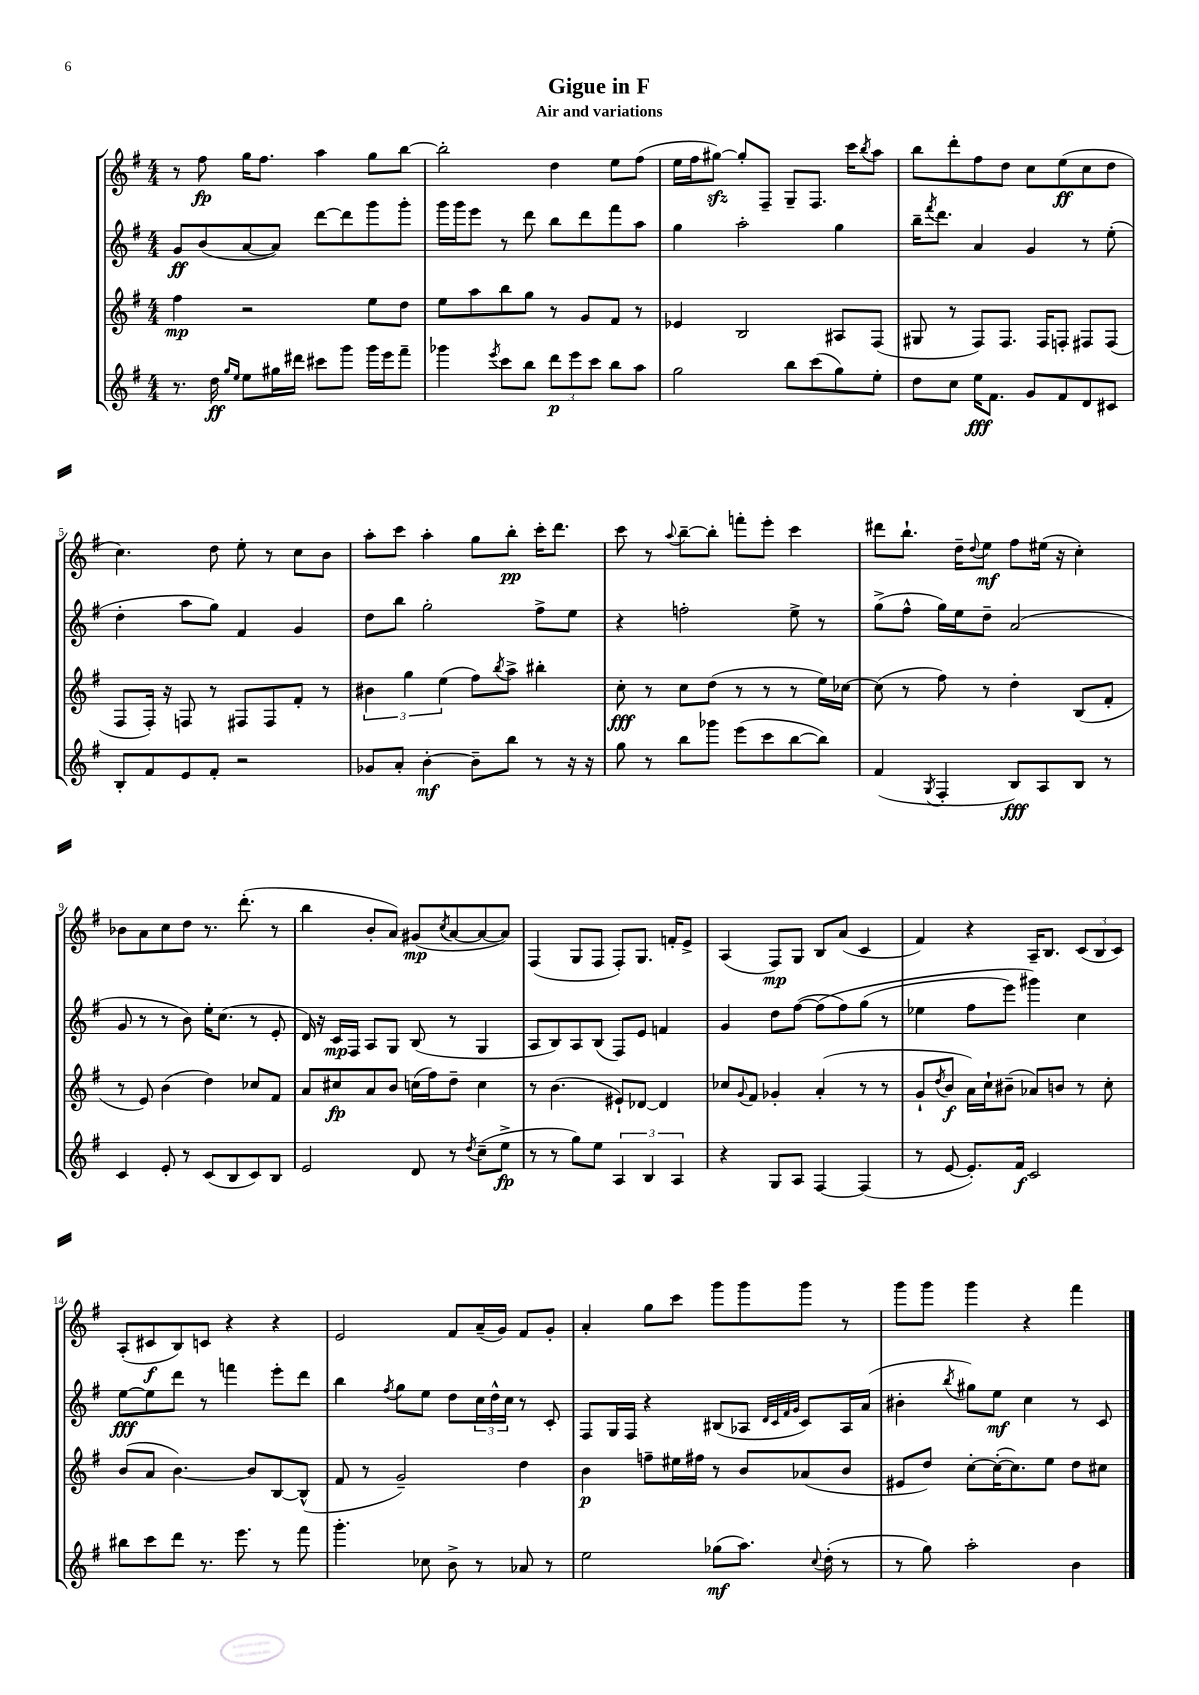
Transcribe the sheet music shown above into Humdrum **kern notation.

**kern	**kern	**kern	**kern
*staff4	*staff3	*staff2	*staff1
*clefG2	*clefG2	*clefG2	*clefG2
*k[f#]	*k[f#]	*k[f#]	*k[f#]
*M4/4	*M4/4	*M4/4	*M4/4
8.r	4ff#	8g	8r
.	.	(8b	8ff#
16dd	.	.	.
16qqgg	.	.	.
16qqee	.	.	.
8ee	2r	[8a	16gg
.	.	.	8.ff#
16gg#	.	8a])	.
16ddd#	.	.	.
8ccc#	.	[8ddd	4aa
8ggg	.	8ddd]	.
16ggg	8ee	8ggg	8gg
16eee	.	.	.
8fff#~	8dd	8ggg'	[8bb
=	=	=	=
4ggg-	8ee	16ggg	2bb']
.	.	16ggg	.
.	8aa	8eee	.
8qeee	.	.	.
8ccc	8bb	8r	.
8bb	8gg	8ddd	.
12ddd	8r	8bb	4dd
12eee	.	.	.
.	8g	8ddd	.
12ccc	.	.	.
8bb	8f#	8fff#	8ee
8aa	8r	8aa	(8ff#
=	=	=	=
2gg	4e-	4gg	16ee
.	.	.	16ff#
.	.	.	[8gg#)
.	2B	2aa'	8gg#']
.	.	.	8F#~
8bb	.	.	8G~
(8ccc	.	.	8.F#
8gg)	8A#	4gg	.
.	.	.	16ccc
.	.	.	8qbb
8ee'	(8F#	.	8aa
=	=	=	=
8dd	8G#	16bb~	8bb
.	.	8qfff#	.
.	.	8.ddd	.
8cc	8r	.	8ddd'
16ee	8F#)	4a	8ff#
8.f#	.	.	.
.	8.F#	.	8dd
8g	.	4g	8cc
.	16F#	.	.
8f#	8F'	.	(8ee
8d	8F#	8r	8cc
8c#	(8F#	(8ee'	8dd
=	=	=	=
8B'	8F#	4dd'	4.cc)
8f#	16F#')	.	.
.	16r	.	.
8e	8F	8aa	.
8f#'	8r	8gg)	8dd
2r	8F#	4f#	8ee'
.	8F#	.	8r
.	8f#'	4g	8cc
.	8r	.	8b
=	=	=	=
8g-	6b#	8dd	8aa'
8a'	.	8bb	8ccc
.	6gg	.	.
[4b'	.	2gg'	4aa'
.	(6ee	.	.
8b~]	8ff#)	.	8gg
.	8qbb	.	.
8bb	8aa^	.	8bb'
8r	4bb#'	8ff#^	16ccc'
.	.	.	8.ddd
16r	.	8ee	.
16r	.	.	.
=	=	=	=
8gg	8cc'	4r	8ccc
8r	8r	.	8r
.	.	.	8qqaa
8bb	8cc	2ff'	[8bb~
8ggg-	(8dd	.	8bb']
(8eee	8r	.	8fff'
8ccc	8r	.	8eee'
[8bb	8r	8ee^	4ccc
8bb])	16ee)	8r	.
.	[16cc-	.	.
=	=	=	=
(4f#	(8cc-]	(8gg^	8ddd#
.	8r	8ff#^^	8.bb`
8qG	.	.	.
4F#'	8ff#)	16gg)	.
.	.	16ee	16dd~
.	.	.	8qqdd
.	8r	8dd~	8ee
8B)	4dd'	(2a	8ff#
8A	.	.	(16ee#
.	.	.	16r
8B	(8B	.	4cc')
8r	8f#'	.	.
=	=	=	=
4c	8r	8g	8b-
.	8e)	8r	8a
8e'	(4b	8r	8cc
8r	.	8b)	8dd
(8c	4dd)	16ee'	8.r
.	.	(8.cc	.
8B	.	.	.
.	.	.	(8.ddd'
8c)	8cc-	8r	.
8B	8f#	8e'	8r
=	=	=	=
2e	8a	16d)	4bb
.	.	16r	.
.	8cc#	16c	.
.	.	16F#	.
.	8a	8A	8b'
.	8b	8G	8a)
8d	(16cc	(8B	(8g#
.	16ff#)	.	.
.	.	.	8qcc
8r	8dd~	8r	[8a
8qdd	.	.	.
(8cc~	4cc	4G	8a_
8ee^	.	.	8a])
=	=	=	=
8r	8r	8A	(4F#
8r	(4.b	8B)	.
8gg)	.	8A	8G
8ee	.	(8B	8F#
6A	8e#`)	8F#)	8F#')
.	[8d-	8e	8.G
6B	.	.	.
.	4d-]	4f	.
.	.	.	16f'
6A	.	.	.
.	.	.	8e^
=	=	=	=
4r	8cc-	4g	(4A
.	8qqg	.	.
.	8f#	.	.
8G	4g-'	8dd	8F#)
8A	.	([8ff#	8G
[4F#	(4a'	&(8ff#]	8B
.	.	8ff#)	(8a
(4F#]	8r	(8gg	4c
.	8r	8r	.
=	=	=	=
8r	8g`	4ee-	4f#)
.	8qdd	.	.
[8e	8b	.	.
8.e'])	16a)	8ff#	4r
.	16cc`	.	.
.	(8b#~	8eee)	.
16f#	.	.	.
2c	8a-)	4ggg#&)	16A~
.	.	.	8.B
.	8b	.	.
.	8r	4cc	(12c
.	.	.	12B
.	8cc'	.	.
.	.	.	12c)
=	=	=	=
8bb#	(8b	[8ee	(8A'
8ccc	8a	8ee]	8c#
8ddd	[4.b)	8ddd	8B)
8.r	.	8r	8c
.	.	4fff	4r
8.eee	.	.	.
.	8b]	.	.
8r	[8B	8eee'	4r
8fff#	(8B^^]	8ddd	.
=	=	=	=
4.ggg'	8f#	4bb	2e
.	8r	.	.
.	.	8qff#	.
.	2g~)	8gg	.
8cc-	.	8ee	.
8b^	.	8dd	8f#
8r	.	24cc	(16a~
.	.	24dd^^	.
.	.	.	16g)
.	.	24cc	.
8a-	4dd	8r	8f#
8r	.	8c'	8g'
=	=	=	=
2ee	4b	8F#	4a'
.	.	16G	.
.	.	16F#	.
.	8ff~	4r	8gg
.	16ee#	.	8ccc
.	16ff#	.	.
(8gg-	8r	(8B#	8ggg
8.aa)	8b	8A-	8ggg
.	.	32qqd	.
.	.	32qqc	.
.	.	32qqf#	.
.	.	32qqg	.
.	(8a-	8c)	8ggg
8qqcc	.	.	.
(16dd'	.	.	.
8r	8b	16A-	8r
.	.	(16a	.
=	=	=	=
8r	8e#	4b#'	8ggg
8gg)	8dd)	.	8ggg
.	.	8qbb	.
2aa'	[8cc'	8gg#)	4ggg
.	(16cc'_	8ee	.
.	8.cc])	.	.
.	.	4cc	4r
.	8ee	.	.
4b	8dd	8r	4fff#
.	8cc#	8c	.
==	==	==	==
*-	*-	*-	*-
